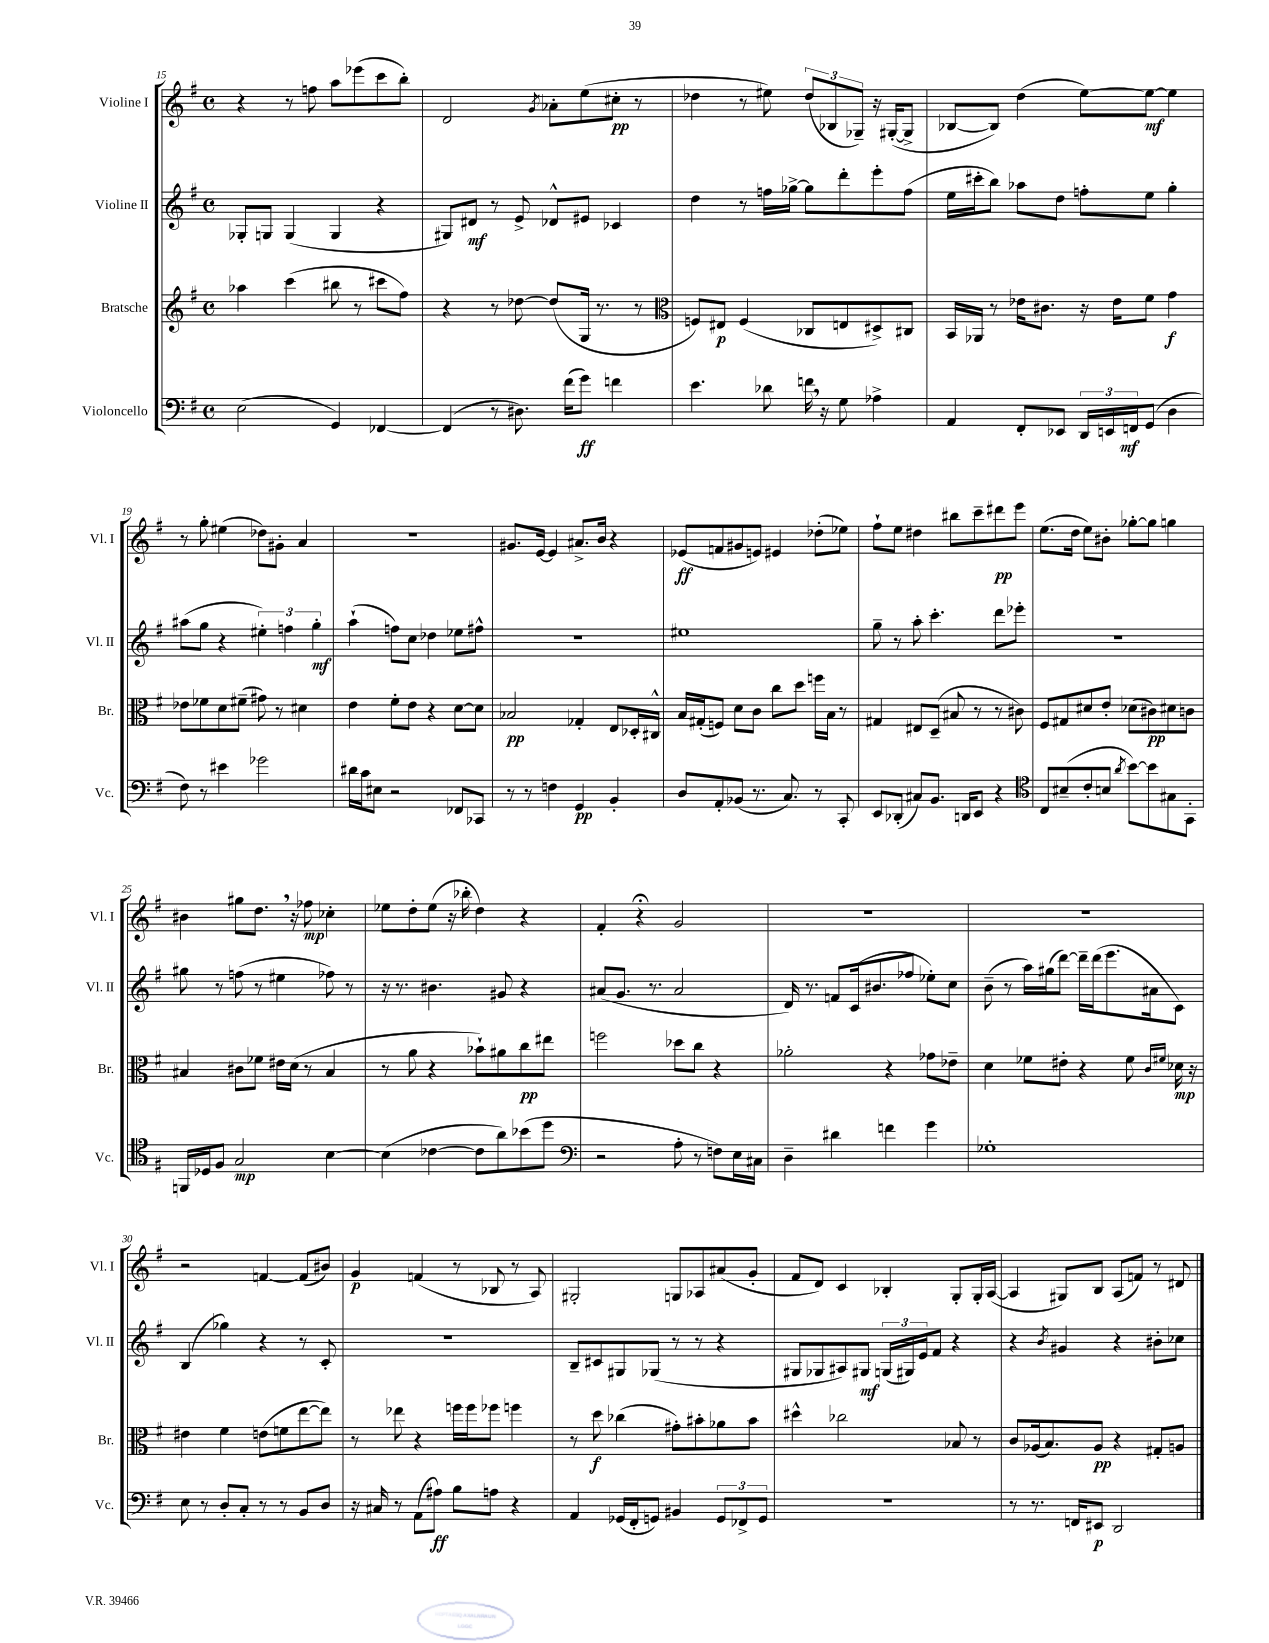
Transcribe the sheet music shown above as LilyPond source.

<<
\new StaffGroup <<
\new Staff = "s0" \with { instrumentName = "Violine I" shortInstrumentName = "Vl. I" } {
    \clef treble \key g \major \defaultTimeSignature \time 4/4
    r4 r8 f''8 a''8 ees'''8( c'''8 b''8-.) |
    d'2 \acciaccatura { g'8 } aes'8-. e''8( cis''8-.\pp r8 |
    des''4 r8 eis''8) \tuplet 3/2 { des''8( bes8 ges8--) } r16 gis16~-.( gis8-> |
    bes8~ bes8) d''4( e''8~) e''8~\mf e''4 |
    r8 g''8-. eis''4( des''8) gis'8-. a'4 |
    R1 |
    gis'8. e'16~ e'4 ais'8.-> b'16 r4 |
    ees'8\ff( f'8 gis'8 e'8) eis'4 des''8-.( ees''8) |
    fis''8-! e''8 dis''4 bis''8 c'''8-- dis'''8\pp e'''8 |
    e''8.( d''16 e''8) bis'8-. ges''8~-. ges''8 g''4 |
    bis'4 gis''8 d''8. \breathe r16 fes''8\mp ces''4-. |
    ees''8 d''8-. ees''8( r16 bes''16-. d''4) r4 |
    fis'4-. r4\fermata g'2 |
    r1 |
    R1 |
    r2 f'4~ f'8( bis'8) |
    g'4\p f'4( r8 bes8 r8 a8) |
    gis2-. g8 aes8 ais'8( g'8-. |
    fis'8 d'8) c'4 bes4-. g8-. g16-. a16~( |
    a4 gis8) b8 a8( f'8) r8 dis'8 \bar "|." |
}
\new Staff = "s1" \with { instrumentName = "Violine II" shortInstrumentName = "Vl. II" } {
    \clef treble \key g \major \defaultTimeSignature \time 4/4
    ges8-. g8 g4( g4 r4 |
    gis8) dis'8\mf r8 e'8-> des'8-^ eis'8 ces'4 |
    d''4 r8 f''16 ges''16~-> ges''8 d'''8-. e'''8-. f''8( |
    e''16 cis'''16-. b''8) aes''8 d''8 f''8-. e''8 g''4-. |
    ais''8( g''8 r4 \tuplet 3/2 { eis''4-.) f''4 g''4-.\mf } |
    a''4-!( f''8) c''8 des''4 ees''8 fis''8-^ |
    R1 |
    eis''1 |
    g''8-- r8 a''8-. c'''4.-. d'''8 ees'''8-. |
    R1 |
    gis''8 r8 f''8( r8 eis''4 fes''8) r8 |
    r16 r8. bis'4. gis'8 r4 |
    ais'8( g'8. r8. ais'2 |
    d'16) r8. f'8 c'16( bis'8. fes''8 ees''8-.) c''8 |
    b'8--( r8 a''16) gis''16( d'''8~) d'''16-- d'''16( e'''8. ais'16 c'8) |
    b4( ges''4) r4 r8 c'8-. |
    R1 |
    b8-- cis'8 gis8 ges8( r8 r8 r4 |
    gis8 ges8 ais8) gis8\mf \tuplet 3/2 { g16( gis16) e'16 } fis'8 r4 |
    r4 \acciaccatura { b'8 } gis'4 r4 bis'8-. ces''8 \bar "|." |
}
\new Staff = "s2" \with { instrumentName = "Bratsche" shortInstrumentName = "Br." } {
    \clef treble \key g \major \defaultTimeSignature \time 4/4
    aes''4 c'''4( bis''8 r8 cis'''8 fis''8) |
    r4 r8 des''8~ des''8( g16 r8. r8 |
    \clef alto f8) eis8\p f4( ces8 e8 dis8->) cis8 |
    b,16 aes,16 r8 ees'16 cis'8. r16 ees'16 fis'8 g'4\f |
    ees'8 fes'8 d'8 fis'8--( gis'8) r8 dis'4 |
    e'4 fis'8-. e'8 r4 d'8~ d'8 |
    bes2\pp ges4-. e8 des16-. cis16-^ |
    b16 gis16-.( f8) d'8 c'8 c''8 d''8 f''16 b16 r8 |
    gis4 eis8 d8--( bis8 r8 r8 cis'8) |
    fis8 gis8 dis'8 e'8-. des'8( cis'8\pp) dis'8 c'8 |
    bis4 cis'8 fes'8 eis'16 d'16( r8 bis4 |
    r8 a'8 r4 bes'8-!) ais'8 c''8\pp eis''8 |
    f''2 des''8 c''8 r4 |
    aes'2-. r4 ges'8 ees'8-- |
    d'4 fes'8 eis'8-. r4 fes'8 \grace { c'16 fis'16 } des'16\mp r16 |
    eis'4 fis'4 e'8( f'8 e''8~ e''8) |
    r8 ees''8 r4 f''16 f''16 fes''8 f''4 |
    r8 d''8\f ces''4( gis'8-.) bis'8-. aes'8 bis'8 |
    dis''4-^ ces''2 bes8 r8 |
    c'8 aes16( b8.) aes8\pp r4 gis8-. a8 \bar "|." |
}
\new Staff = "s3" \with { instrumentName = "Violoncello" shortInstrumentName = "Vc." } {
    \clef bass \key g \major \defaultTimeSignature \time 4/4
    e2( g,4) fes,4~ |
    fes,4( r8 dis8.) fis'16( g'8\ff) f'4 |
    e'4. des'8 f'16 \breathe r16 g8 aes4-> |
    a,4 fis,8-. ees,8 \tuplet 3/2 { d,16 e,16 f,16\mf } g,8( d4 |
    fis8) r8 eis'4 ges'2 |
    dis'16 c'16 eis8 r2 fes,8 ces,8 |
    r8 r8 f4 g,4\pp b,4-. |
    d8 a,8-. bes,8( r8. c8.) r8 c,8-. |
    e,8 des,8-.( cis8) b,8. d,16 e,8 r4 |
    \clef tenor c8 bis8--( c'8-. b8 \acciaccatura { a'8 } b'8~) b'8 gis8 g,8-. |
    f,16 des16 fis8 g2\mp b4~ |
    b4( ces'4~ ces'8 a'8) bes'8( d''8 |
    \clef bass r2 a8-. r8 f8) e16 cis16 |
    d4-- dis'4 f'4 g'4 |
    ges1-. |
    e8 r8 d8-. c8-. r8 r8 b,8 d8 |
    r16 cis16 r8 a,8( ais8\ff) b8 a8 r4 |
    a,4 ges,16( fis,16-. g,8) bis,4 \tuplet 3/2 { g,8 fes,8-> g,8 } |
    R1 |
    r8 r8. f,16 eis,8\p d,2 \bar "|." |
}
>>
>>
\layout { \context { \Score currentBarNumber = #15 } }
